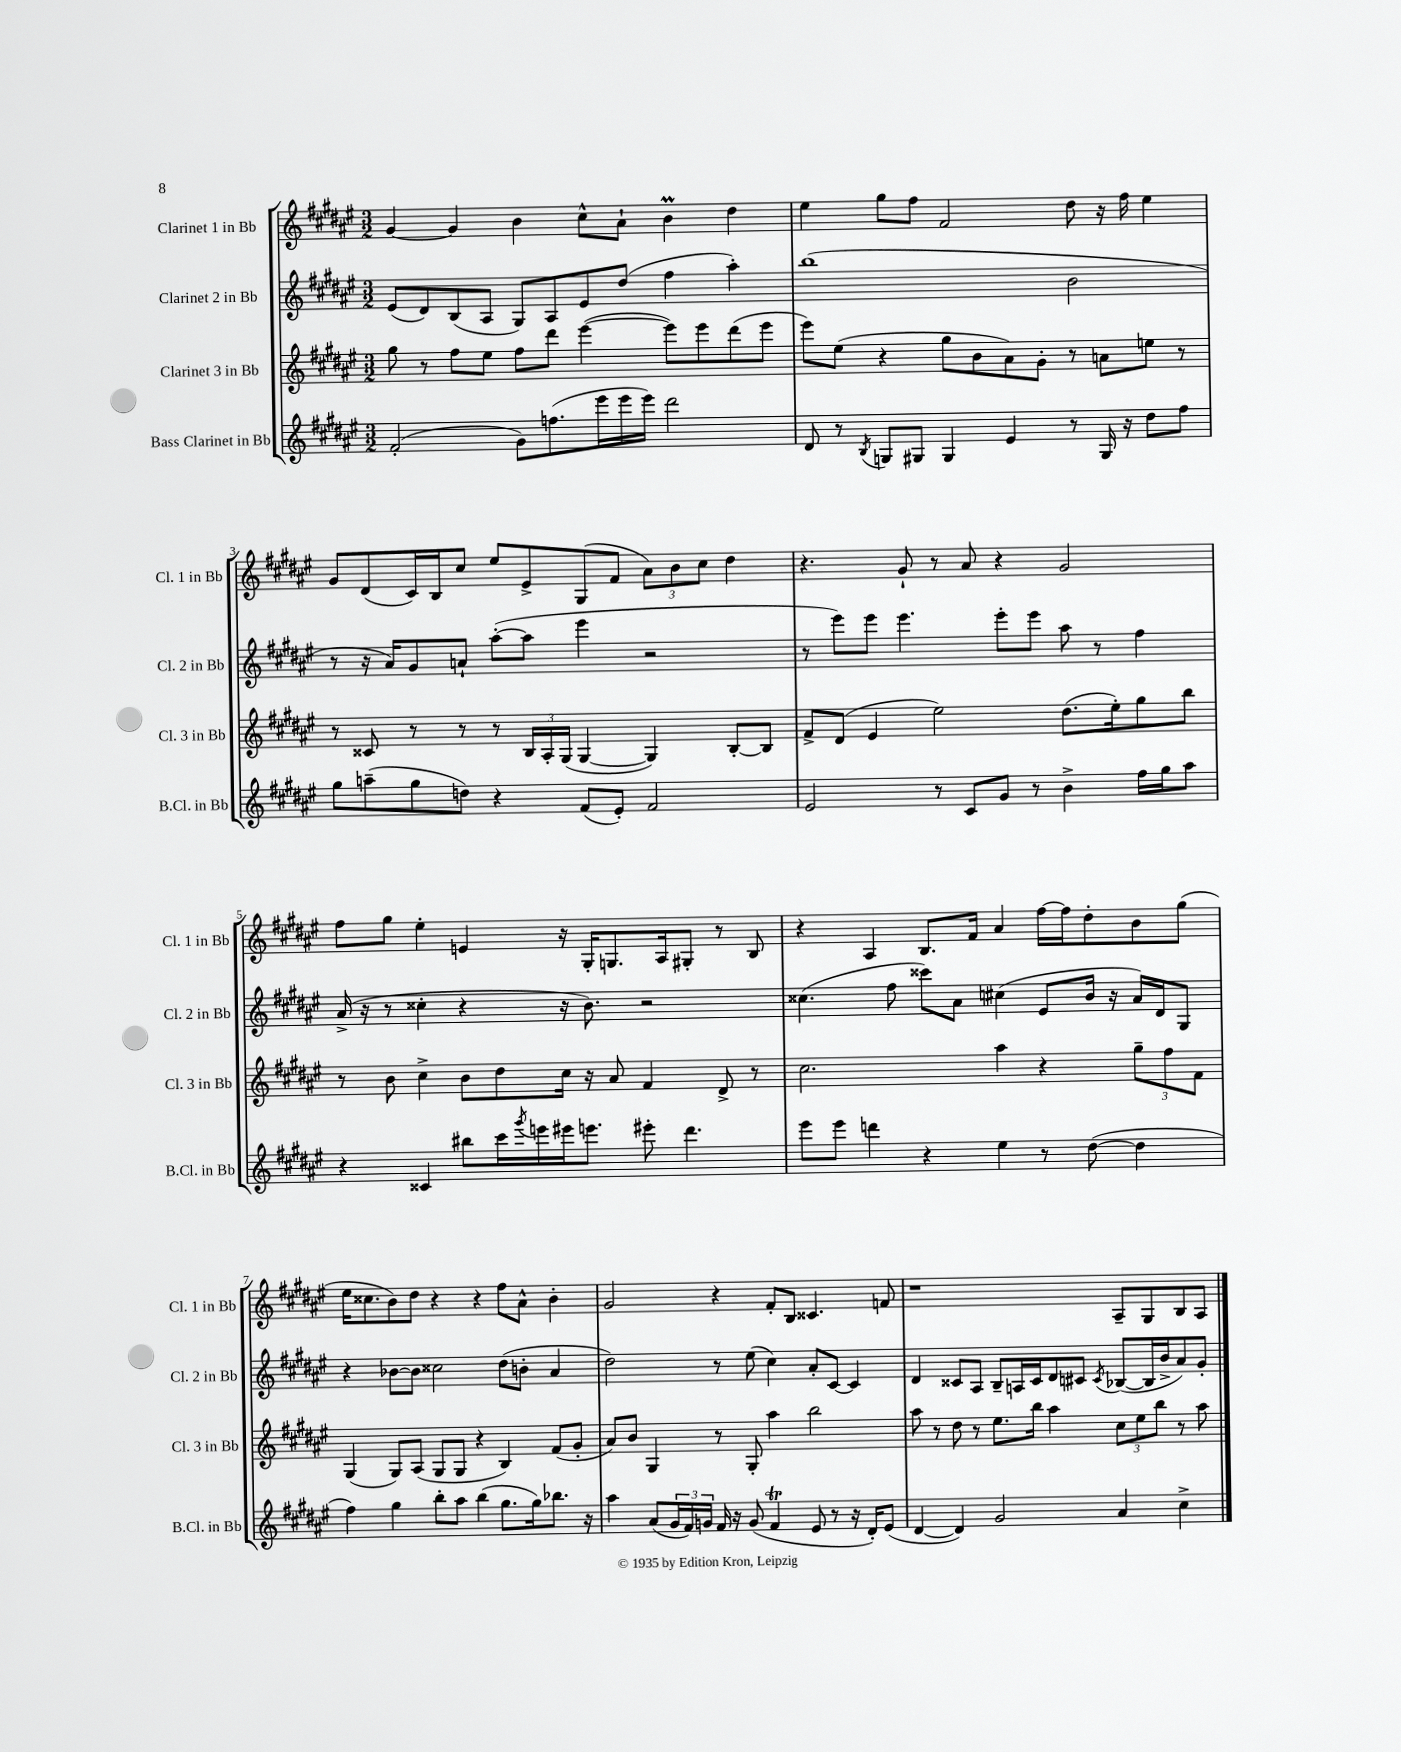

**kern	**kern	**kern	**kern
*staff4	*staff3	*staff2	*staff1
*clefG2	*clefG2	*clefG2	*clefG2
*k[f#c#g#d#a#e#]	*k[f#c#g#d#a#e#]	*k[f#c#g#d#a#e#]	*k[f#c#g#d#a#e#]
*M3/2	*M3/2	*M3/2	*M3/2
(2f#'	8gg#	(8e#	[4g#
.	8r	8d#)	.
.	8ff#	(8B	4g#]
.	8ee#	8A#	.
8g#)	8ff#	8G#)	4b
(8.ff	8ddd#	8A#	.
.	([4eee#	8e#	8cc#^^
16eee#	.	.	.
16eee#	.	(8dd#	8a#`
16eee#)	.	.	.
2ddd#	8eee#])	4ff#	4b
.	8eee#	.	.
.	(8ddd#	4aa#')	4dd#
.	8eee#	.	.
=	=	=	=
8d#	8eee#)	(1bb	4ee#
8r	(8ee#	.	.
8qB	.	.	.
8G	4r	.	8gg#
8G#	.	.	8ff#
4G#	8gg#	.	2f#
.	8b	.	.
4e#	8a#)	.	.
.	8g#'	.	.
8r	8r	2b	8dd#
16G#	8a	.	16r
16r	.	.	16ff#
8dd#	8ee	.	4ee#
8ff#	8r	.	.
=	=	=	=
8gg#	8r	8r	8g#
(8aa~	8c##	16r	(8d#
.	.	16a#)	.
8gg#	8r	8g#	16c#)
.	.	.	16B
8dd)	8r	8a`	8cc#
4r	8r	([8aa#'	8ee#
.	24B	8aa#]	8e#^
.	24A#'	.	.
.	(24G#	.	.
(8f#	[4G#	4eee#	(8G#
8e#')	.	.	8f#
2f#	4G#])	2r	12a#)
.	.	.	12b
.	.	.	12cc#
.	[8B'	.	4dd#
.	8B]	.	.
=	=	=	=
2e#	8f#^	8r	4.r
.	(8d#	8eee#)	.
.	4e#	8eee#	.
.	.	4.eee#	8g#`
8r	2ee#)	.	8r
8c#	.	.	8a#
8g#	.	8eee#'	4r
8r	.	8eee#	.
4b^	(8.dd#	8aa#	2g#
.	.	8r	.
.	16ee#')	.	.
16ff#	8gg#	4ff#	.
16gg#	.	.	.
8aa#	8bb	.	.
=	=	=	=
4r	8r	(16a#^	8ff#
.	.	16r	.
.	8b	8r	8gg#
4c##	4cc#^	4cc##'	4ee#'
8bb#	8b	4r	4e
16ccc#	8dd#	.	.
8qggg#	.	.	.
16eee	.	.	.
16eee#	16cc#	16r	16r
8.eee	16r	8.b)	16G#'
.	8a#	.	8.G
8eee#'	4f#	2r	.
.	.	.	16A#
4.ddd#	.	.	8G#'
.	8d#^	.	8r
.	8r	.	8B
=	=	=	=
8eee#	2.cc#	(4.cc##	4r
8eee#	.	.	.
4ddd	.	.	4A#
.	.	8ff#	.
4r	.	8ccc##)	8.B
.	.	8a#	.
.	.	.	16f#
4ee#	4aa#	(4cc#	4a#
8r	4r	8e#	[16ff#
.	.	.	16ff#]
([8dd#	.	16b	8dd#'
.	.	16r	.
4dd#]	12gg#~	16a#)	8b
.	.	16d#	.
.	12ff#	.	.
.	.	8G#	(8gg#
.	12f#	.	.
=	=	=	=
4ff#)	(4G#	4r	16ee#
.	.	.	8.cc##
4gg#	8G#)	[8b-	8b)
.	(8A#	8b-]	8dd#
8bb'	8G#	2cc##	4r
8aa#	8G#	.	.
(4bb	4r	.	4r
8.gg#	4B)	(8dd#	8ff#
.	.	8b'	8a#^^
16gg#)	.	.	.
8.bb-	(8f#	4a#	4b'
.	8g#'	.	.
16r	.	.	.
=	=	=	=
4aa#	8a#)	2dd#)	2g#
.	8b	.	.
(8a#	4G#	.	.
24g#	.	.	.
24f#)	.	.	.
24g	.	.	.
16f#	8r	8r	4r
16r	.	.	.
(8g	8G#'	(8ee#	.
4f#	4aa#	4cc#)	8f#'
.	.	.	8B
8e#	2bb	8a#'	4.c##
8r	.	[8c#	.
16r	.	4c#]	.
16d#')	.	.	.
(8e#	.	.	8f
=	=	=	=
[4d#	8aa#	4d#	1r
.	8r	.	.
4d#])	8dd#	8c##	.
.	8r	8A#	.
2g#	8.ee#	8B~	.
.	.	16A	.
.	16bb	16c##	.
.	4aa#	8d#	.
.	.	8c#	.
.	.	8qc#	.
4a#	12cc#	([8B-	8A#~
.	12ee#	.	.
.	.	16B-]	8G#
.	12bb	.	.
.	.	16b^	.
4cc#^	8r	8a#)	8B
.	8aa#	8g#'	8A#
==	==	==	==
*-	*-	*-	*-
